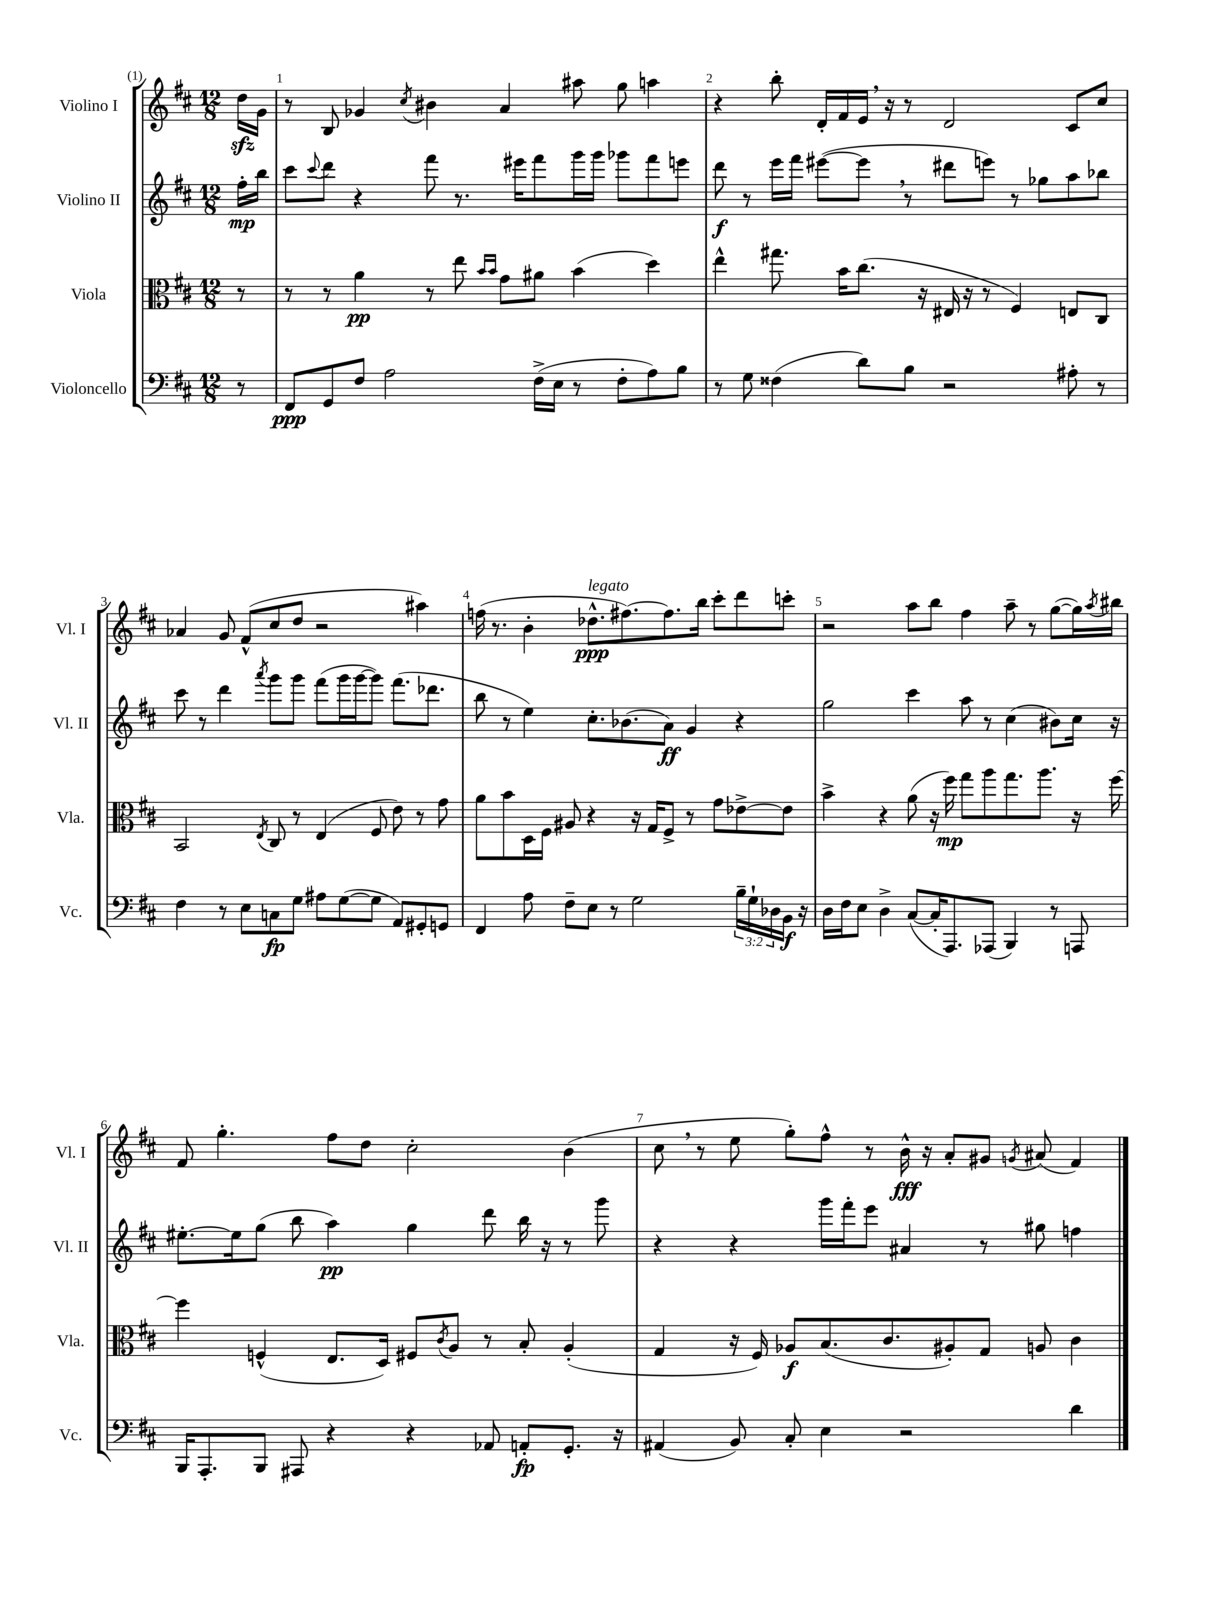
<<
\new StaffGroup <<
\new Staff = "s0" \with { instrumentName = "Violino I" shortInstrumentName = "Vl. I" } {
    \clef treble \key d \major \numericTimeSignature \time 12/8 \partial 8
    d''16\sfz g'16 |
    r8 b8 ges'4 \acciaccatura { cis''8 } bis'4 a'4 ais''8 g''8 a''4 |
    r4 b''8-. d'16-. fis'16 e'16 \breathe r16 r8 d'2 cis'8 cis''8 |
    aes'4 g'8 fis'8-^( cis''8 d''8 r2 ais''4) |
    f''16( r8. b'4-. des''8.-^\ppp^\markup { \italic "legato" } fis''8.~) fis''8. b''16 cis'''8-. d'''8 c'''8-. |
    r2 a''8 b''8 fis''4 a''8-- r8 g''8~( g''16) \acciaccatura { a''8 } bis''16 |
    fis'8 g''4.-. fis''8 d''8 cis''2-. b'4( |
    cis''8 \breathe r8 e''8 g''8-.) fis''8-^ r8 b'16-^\fff r16 a'8-. gis'8 \acciaccatura { g'8 } ais'8( fis'4) \bar "|." |
}
\new Staff = "s1" \with { instrumentName = "Violino II" shortInstrumentName = "Vl. II" } {
    \clef treble \key d \major \numericTimeSignature \time 12/8 \partial 8
    fis''16-.\mp b''16 |
    cis'''8 \appoggiatura { cis'''8 } d'''8 r4 fis'''8 r8. eis'''16 fis'''8 g'''16 g'''16 ges'''8 fis'''8 e'''8 |
    d'''8\f r8 e'''16 fis'''16 eis'''8~( eis'''8 \breathe r8 dis'''8 e'''8) r8 ges''8 a''8 bes''8 |
    cis'''8 r8 d'''4 \acciaccatura { a'''8 } g'''8 g'''8 fis'''8( g'''16 g'''16~ g'''8) fis'''8.( des'''8. |
    b''8 r8 e''4) cis''8.-. bes'8.( a'8\ff) g'4 r4 |
    g''2 cis'''4 a''8 r8 cis''4( bis'8) cis''16 r16 |
    eis''8.~-. eis''16 g''8( b''8 a''4\pp) g''4 d'''8 b''16 r16 r8 g'''8 |
    r4 r4 g'''16 fis'''16-. e'''8 ais'4 r8 gis''8 f''4 \bar "|." |
}
\new Staff = "s2" \with { instrumentName = "Viola" shortInstrumentName = "Vla." } {
    \clef alto \key d \major \numericTimeSignature \time 12/8 \partial 8
    r8 |
    r8 r8 a'4\pp r8 e''8 \grace { b'16 b'16 } g'8 ais'8 b'4( d''4) |
    e''4-^ gis''8. b'16 cis''8.( r16 eis16 r16 r8 fis4) e8 cis8 |
    b,2 \acciaccatura { e8 } cis8 r8 e4( fis8 e'8) r8 g'8 |
    a'8 b'8 d16 fis16 ais8 r4 r16 g16 fis8-> r8 g'8 ees'8~-> ees'8 |
    b'4-> r4 a'8( r16 fis''16\mp) g''8 a''8 g''8. a''8. r16 fis''16~ |
    fis''4 f4-^( e8. d16) fis8 \acciaccatura { cis'8 } a8 r8 b8-. a4-.( |
    g4 r16 fis16) aes8\f b8.( cis'8. ais8-.) g8 a8 cis'4 \bar "|." |
}
\new Staff = "s3" \with { instrumentName = "Violoncello" shortInstrumentName = "Vc." } {
    \clef bass \key d \major \numericTimeSignature \time 12/8 \override Staff.TupletNumber.text = #tuplet-number::calc-fraction-text \partial 8
    r8 |
    fis,8\ppp g,8 fis8 a2 fis16->( e16 r8 fis8-. a8) b8 |
    r8 g8 fisis4( d'8) b8 r2 ais8-. r8 |
    fis4 r8 e8 c8\fp g8 ais8 g8~( g8 a,8) gis,8-. g,8 |
    fis,4 a8 fis8-- e8 r8 g2 \tuplet 3/2 { b16-- g16-! des16 } b,16\f r16 |
    d16 fis16 e8 d4-> cis8~( cis16-. a,,8.) aes,,8( b,,4) r8 a,,8 |
    b,,16 a,,8.-. b,,8 ais,,8 r4 r4 aes,8 a,8-.\fp g,8.-. r16 |
    ais,4( b,8) cis8-. e4 r2 d'4 \bar "|." |
}
>>
>>
\layout { \context { \Score \override BarNumber.break-visibility = ##(#f #t #t) barNumberVisibility = #all-bar-numbers-visible } }
